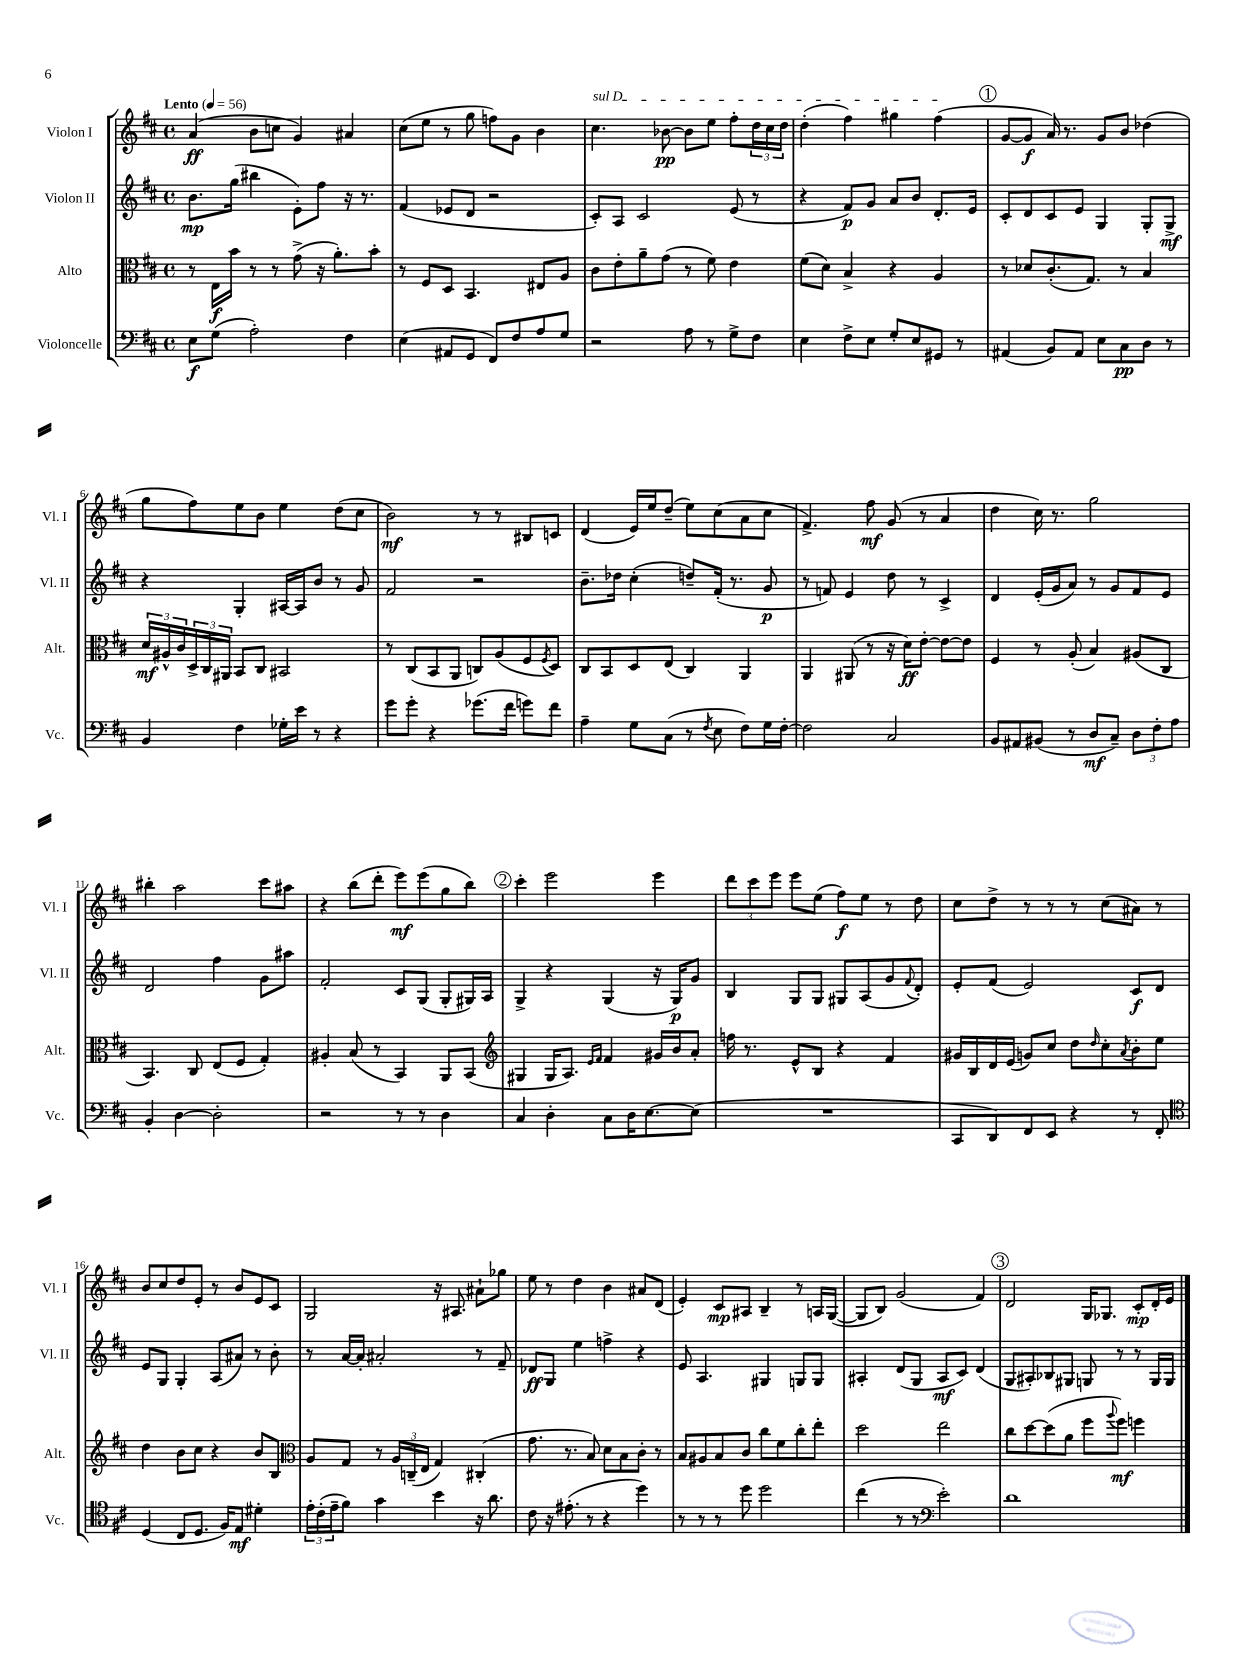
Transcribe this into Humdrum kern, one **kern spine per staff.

**kern	**kern	**kern	**kern
*staff4	*staff3	*staff2	*staff1
*clefF4	*clefC3	*clefG2	*clefG2
*k[f#c#]	*k[f#c#]	*k[f#c#]	*k[f#c#]
*M4/4	*M4/4	*M4/4	*M4/4
*met(c)	*met(c)	*met(c)	*met(c)
*MM56	*MM56	*MM56	*MM56
8E	8r	8.b	(4a
(8G	16E	.	.
.	16b	(16gg	.
2A')	8r	4bb#	8b
.	8r	.	8cc
.	(8g^	8e')	4g)
.	16r	8ff#	.
.	8.a')	.	.
4F#	.	16r	4a#
.	.	8.r	.
.	8b'	.	.
=	=	=	=
(4E	8r	(4f#	(8cc#
.	8F#	.	8ee
8AA#	8D	8e-	8r
8GG	4.BB	8d	8gg
8FF#)	.	2r	8ff)
8F#	.	.	8g
8A	8E#	.	4b
8G	8A	.	.
=	=	=	=
2r	8c#	8c#')	4.cc#
.	8e'	8A	.
.	8a~	2c#	.
.	(8g	.	[8b-
8A	8r	.	8b-]
8r	8f#)	.	8ee
8G^	4e	(8e	8ff#'
8F#	.	8r	24dd
.	.	.	24cc#
.	.	.	24dd
=	=	=	=
4E	(8f#	4r	(4dd'
.	8d)	.	.
8F#^	4B^	8f#)	4ff#)
8E	.	8g	.
8G'	4r	8a	4gg#
8E	.	8b	.
8GG#	4A	8.d'	(4ff#
8r	.	.	.
.	.	16e	.
=	=	=	=
(4AA#	8r	8c#'	[8g
.	8d-	8d	8g]
8BB)	(8.c#'	8c#	16a)
.	.	.	8.r
8AA#	.	8e	.
.	8.G)	.	.
8E	.	4G	8g
8C#	8r	.	8b
8D	4B	8G'	(4dd-
8r	.	8G^	.
=	=	=	=
4BB	24d	4r	8gg
.	24A#^^	.	.
.	24c#	.	.
.	24D^	.	8ff#)
.	24C#	.	.
.	24AA#	.	.
4F#	8BB	4G'	8ee
.	8C#	.	8b
16G-'	2BB#	[16A#	4ee
16e	.	16A#]	.
8r	.	8b	.
4r	.	8r	(8dd
.	.	8g	8cc#
=	=	=	=
8g	8r	2f#	2b)
8g'	(8C#	.	.
4r	8BB	.	.
.	8AA	.	.
(8.g-	8C)	2r	8r
.	(8A	.	8r
16f#	.	.	.
8g)	8F#	.	8B#
.	8qF#	.	.
8f#	8D)	.	8c
=	=	=	=
4A~	8C#	8.b~	(4d
.	8BB	.	.
.	.	16dd-	.
8G	8D	(4cc#'	16e)
.	.	.	16ee
(8C#	(8E	.	(8dd~
8r	4C#)	8dd~)	8ee)
8qF#	.	.	.
8E	.	(16f#'	(8cc#
.	.	8.r	.
8F#)	4AA	.	8a
16G	.	8g	8cc#
[16F#'	.	.	.
=	=	=	=
2F#]	4AA	8r	4.f#^)
.	.	8f)	.
.	(8AA#	4e	.
.	8r	.	8ff#
2C#	16r	8dd	(8g
.	16d)	.	.
.	[8e'	8r	8r
.	8e_	4c#^	4a
.	8e]	.	.
=	=	=	=
8BB	4F#	4d	4dd
8AA#	.	.	.
(8BB#	8r	(16e'	16cc#)
.	.	16g	8.r
8r	(8A'	8a)	.
8D	4B)	8r	2gg
8C#~)	.	8g	.
12D	(8A#	8f#	.
12F#'	.	.	.
.	8C#	8e	.
12A	.	.	.
=	=	=	=
4BB'	4.BB)	2d	4bb#'
[4D	.	.	2aa
.	8C#	.	.
2D']	(8E	4ff#	.
.	8F#	.	.
.	4G')	8g	8ccc#
.	.	8aa#	8aa#
=	=	=	=
2r	4A#'	2f#'	4r
.	(8B	.	(8bb
.	8r	.	8ddd'
8r	4BB)	8c#	8eee)
8r	.	(8G	(8eee
4D	8AA	8G'	8gg
.	(8BB	16G#)	8bb)
.	.	16A	.
=	=	=	=
*	*clefG2	*	*
4C#	4G#	4G^	4ccc#'
4D'	16G#	4r	2eee
.	8.A)	.	.
.	16qqe	.	.
.	16qqf#	.	.
8C#	4f#	(4G	.
16D	.	.	.
[8.E	.	.	.
.	16g#	16r	4eee
.	16b	16G)	.
(8E]	8a'	8g	.
=	=	=	=
1r	16ff	4B	12ddd
.	8.r	.	.
.	.	.	12ccc#
.	.	.	12eee
.	8e^^	8G	8eee
.	8B	8G	(8ee
.	4r	8G#	8ff#)
.	.	(8A	8ee
.	4f#	8g	8r
.	.	8qqf#	.
.	.	8d')	8dd
=	=	=	=
8CC#	16g#	8e'	8cc#
.	16B	.	.
8DD)	16d	(8f#	8dd^
.	(16e	.	.
8FF#	8g)	2e)	8r
8EE	8cc#	.	8r
4r	8dd	.	8r
.	16qqdd	.	.
.	8cc#'	.	(8cc#
.	8qa	.	.
8r	8b'	8c#	8a#)
8FF#'	8ee	8d	8r
=	=	=	=
*clefC4	*	*	*
(4D	4dd	8e	8b
.	.	8G	8cc#
8C#	8b	4G'	8dd
8.D	8cc#	.	8e'
.	4r	(8A	8r
16F#)	.	.	.
8E	.	8a#)	8b
4d#'	8b	8r	8e
.	8B	8b'	8c#
=	=	=	=
*	*clefC3	*	*
24e'	8A	8r	2G
(24c#'	.	.	.
24e~	.	.	.
8f#)	8G	[16a	.
.	.	16a']	.
4g	8r	2a#'	.
.	24A	.	.
.	(24C~	.	.
.	24E	.	.
4b	4G)	.	16r
.	.	.	8.A#
16r	(4C#'	8r	8a#`
8.a	.	.	.
.	.	8f#~	8gg-
=	=	=	=
8c#	8.g	8d-	8ee
16r	.	8G	8r
(8.e#'	8.r	.	.
.	.	4ee	4dd
8r	8B)	.	.
4r	8d	4ff^	4b
.	8B	.	.
4dd)	8c#'	4r	8a#
.	8r	.	(8d
=	=	=	=
8r	8B	8e	4e')
8r	8A#	4.A	.
8r	8B	.	8c#
8dd	8c#	.	8A#
2dd	8cc#	4G#	4B~
.	8f#	.	.
.	8cc#'	8G	8r
.	8ee'	8G	16A
.	.	.	([16G
=	=	=	=
(4cc#	2dd	4A#'	8G]
.	.	.	8B)
8r	.	(8d	(2g
8r	.	8G	.
*clefF4	*	*	*
2e')	2ee	8A#	.
.	.	8c#)	.
.	.	(4d	4f#)
=	=	=	=
1d	8cc#	8G	2d
.	[8dd	8A#')	.
.	(8dd]	8B-	.
.	8a	8G#	.
.	8ff#	8G	16G
.	.	.	8.G-
.	8qqaa	.	.
.	8ff#)	8r	.
.	4ff	8r	8c#'
.	.	16G	16d'
.	.	16G	16e
==	==	==	==
*-	*-	*-	*-
